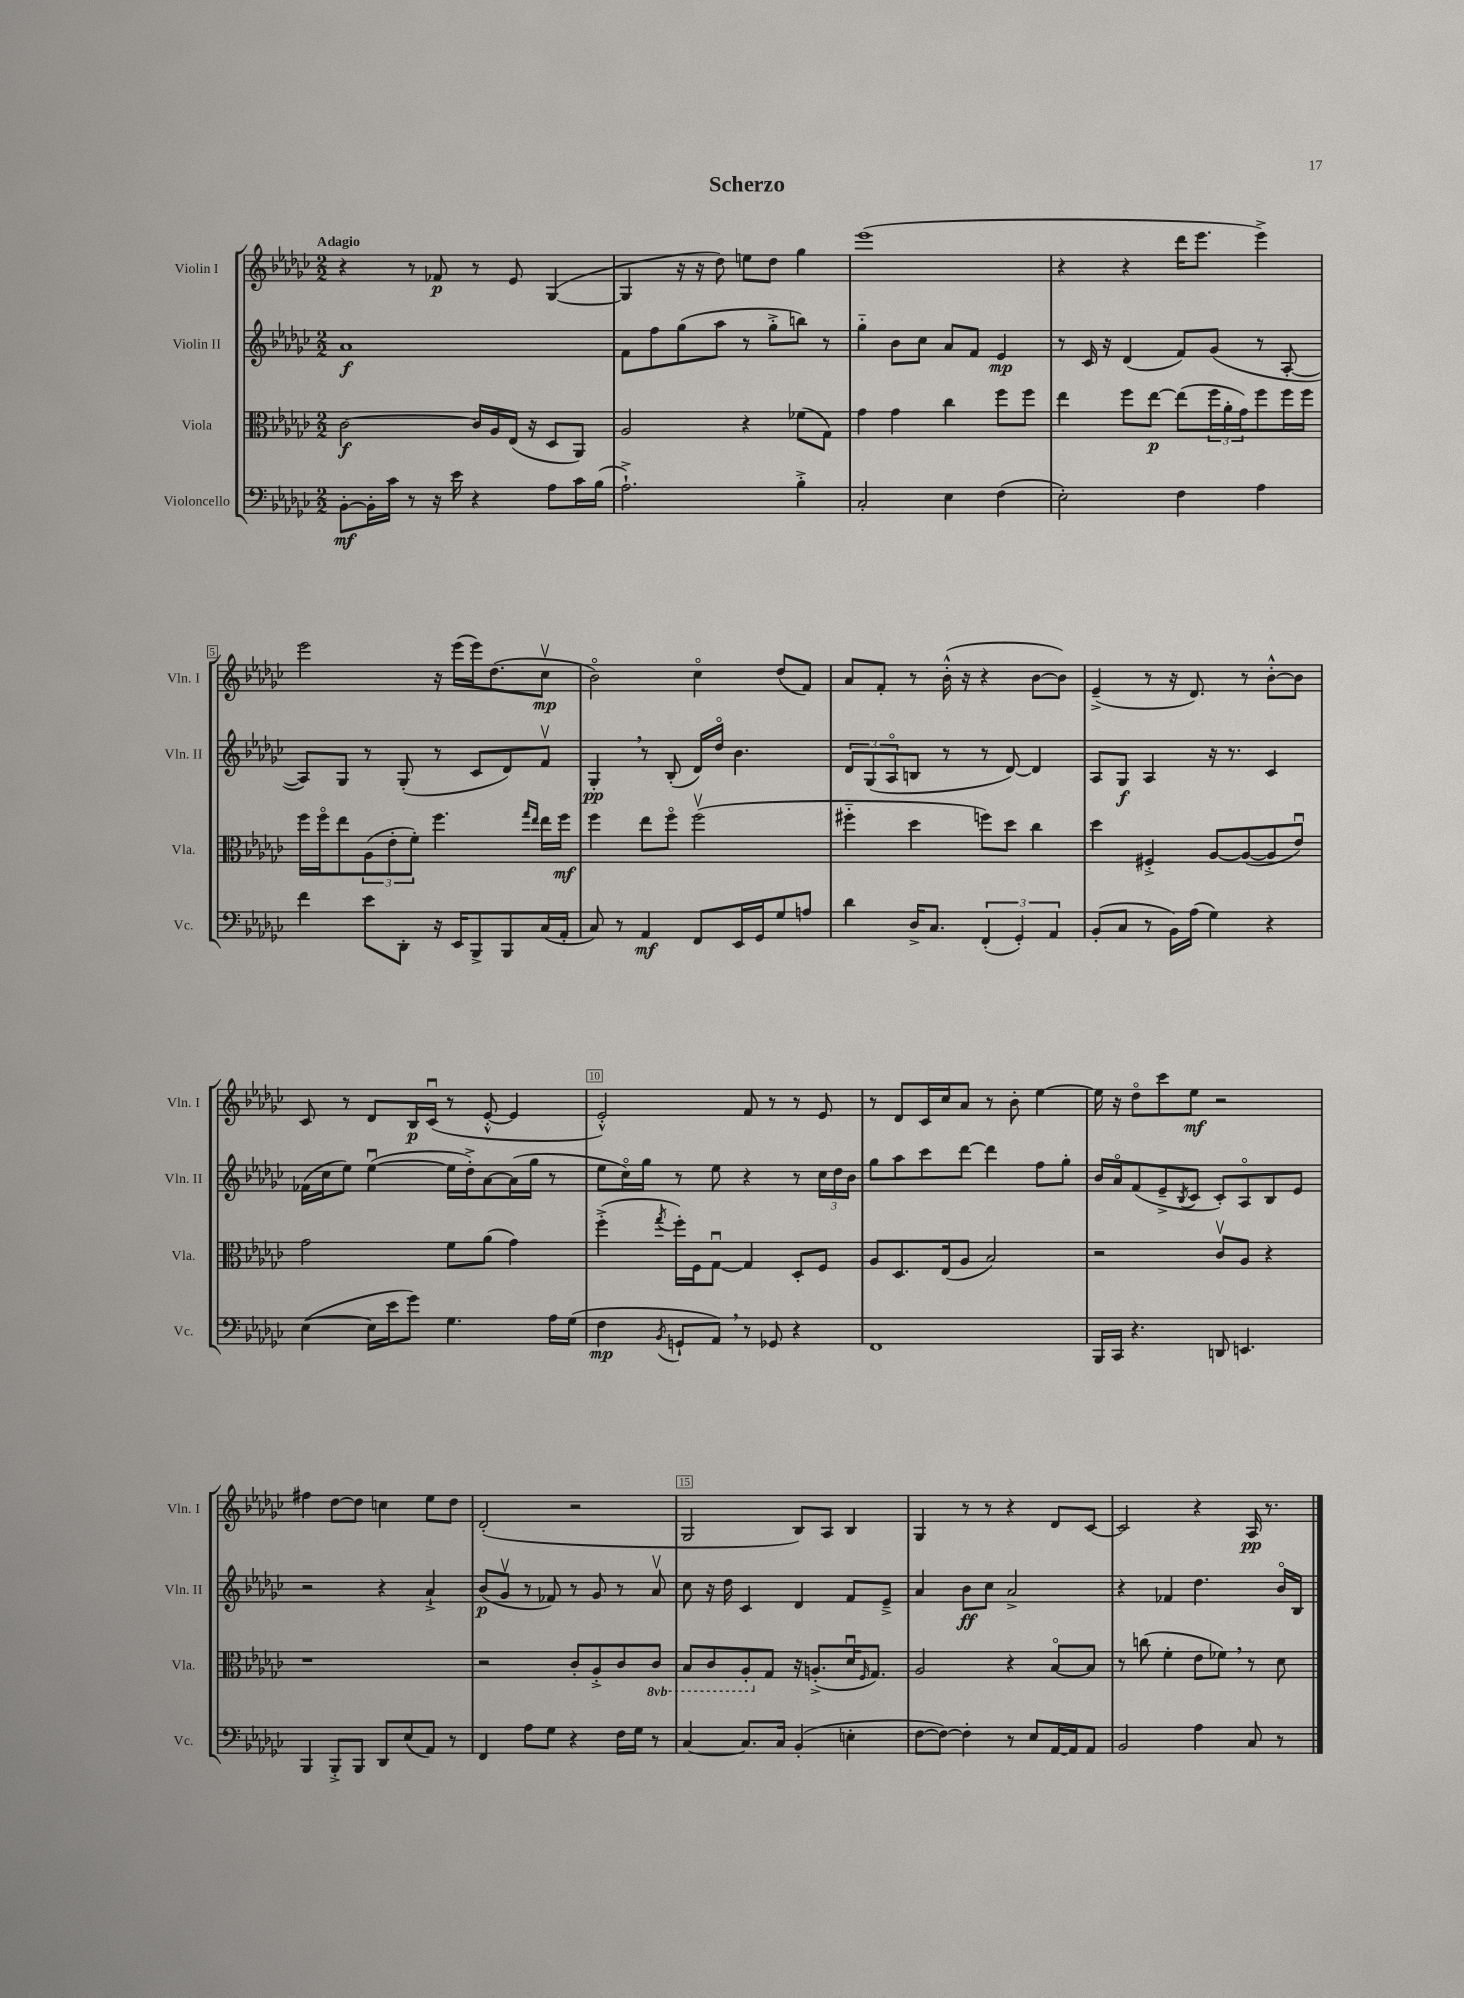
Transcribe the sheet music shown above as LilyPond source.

\header { title = "Scherzo" }
<<
\new StaffGroup <<
\new Staff = "s0" \with { instrumentName = "Violin I" shortInstrumentName = "Vln. I" } {
    \clef treble \key ges \major \numericTimeSignature \time 2/2 \tempo "Adagio"
    r4 r8 fes'8\p r8 ees'8 ges4~( |
    ges4 r16 r16 des''8) e''8 des''8 ges''4 |
    ees'''1( |
    r4 r4 des'''16 ees'''8. ees'''4->) |
    ees'''2 r16 ees'''16( ees'''16) des''8.( ces''8\upbow\mp |
    bes'2\flageolet) ces''4\flageolet des''8( f'8) |
    aes'8 f'8-. r8 bes'16-.-^( r16 r4 bes'8~ bes'8) |
    ees'4--->( r8 r16 des'8.) r8 bes'8~-.-^ bes'8 |
    ces'8 r8 des'8 bes16\p ces'16\downbow( r8 ees'8~-.-^ ees'4 |
    ees'2-.-^) f'8 r8 r8 ees'8 |
    r8 des'8 ces'16 ces''16 aes'8 r8 bes'8-. ees''4~ |
    ees''16 r16 des''8\flageolet ces'''8 ees''8\mf r2 |
    fis''4 des''8~ des''8 c''4 ees''8 des''8 |
    des'2-.( r2 |
    ges2 bes8) aes8 bes4 |
    ges4 r8 r8 r4 des'8 ces'8~ |
    ces'2 r4 aes16\pp r8. \bar "|." |
}
\new Staff = "s1" \with { instrumentName = "Violin II" shortInstrumentName = "Vln. II" } {
    \clef treble \key ges \major \numericTimeSignature \time 2/2
    aes'1\f |
    f'8 f''8 ges''8( aes''8 r8 ges''8-.-> b''8) r8 |
    ges''4-_ bes'8 ces''8 aes'8 f'8 ees'4\mp |
    r8 ces'16 r16 des'4( f'8) ges'8( r8 aes8~-. |
    aes8) ges8 r8 ges8-.( r8 ces'8 des'8) f'8\upbow |
    ges4-.\pp \breathe r8 bes8-.( des'16) des''16\flageolet bes'4. |
    \tuplet 3/2 { des'8 ges8( aes8\flageolet } b8 r8 r8 des'8~) des'4 |
    aes8 ges8\f aes4 r16 r8. ces'4 |
    fes'16( ces''16 ees''8) ees''4~\downbow( ees''16 des''16-.->) aes'8~ aes'16( ges''16 r8 |
    ees''8 ces''16\flageolet) ges''16 r8 ees''8 r4 r8 \tuplet 3/2 { ces''16 des''16 bes'16 } |
    ges''8 aes''8 ces'''8 des'''8~ des'''4 f''8 ges''8-. |
    bes'16 aes'16\flageolet f'8( ees'8---> \acciaccatura { bes8 } ces'8 ces'8-.) aes8\flageolet bes8 ees'8 |
    r2 r4 aes'4-!-> |
    bes'8\p( ges'8\upbow r8 fes'8) r8 ges'8 r8 aes'8\upbow |
    ces''8 r16 des''16 ces'4 des'4 f'8 ees'8---> |
    aes'4 bes'8\ff ces''8 aes'2-> |
    r4 fes'4 des''4. bes'16\flageolet bes16 \bar "|." |
}
\new Staff = "s2" \with { instrumentName = "Viola" shortInstrumentName = "Vla." } {
    \clef alto \key ges \major \numericTimeSignature \time 2/2 \set Staff.ottavationMarkups = #ottavation-simple-ordinals
    ces'2~\f ces'16 aes16 ees16( r16 des8 aes,8) |
    aes2 r4 fes'8( ges8) |
    ges'4 ges'4 ces''4 f''8 f''8 |
    ees''4 f''8 ees''8~\p ees''8( \tuplet 3/2 { f''16 aes'16-. ges'16) } f''8 f''16 f''16 |
    f''16 f''16\flageolet ees''8 \tuplet 3/2 { aes8( ees'8-. f'8-.) } f''4. \grace { ges''16 ees''16 } ees''16 f''16\mf |
    f''4 ees''8 f''8\flageolet f''2\upbow( |
    fis''4-_ des''4 f''8) des''8 ces''4 |
    des''4 fis4-.-> aes8~ aes8~( aes8 ees'8\downbow) |
    ges'2 f'8 aes'8( ges'4) |
    f''4-.->( \acciaccatura { ges''8 } f''16-.) f16 ges8~\downbow ges4 des8-. f8 |
    aes8 des8. ees16( aes8 bes2) |
    r2 ces'8\upbow aes8 r4 |
    r1 |
    r2 ces'8-. aes8-.-> ces'8 \ottava #-1 ces8 |
    bes,8 ces8 aes,8-. \ottava #0 ges8 r16 a8.-.->( des'16\downbow \grace { f16 } ges8.) |
    aes2 r4 bes8~\flageolet bes8 |
    r8 c''8( f'4-. ees'8 fes'8) \breathe r8 des'8 \bar "|." |
}
\new Staff = "s3" \with { instrumentName = "Violoncello" shortInstrumentName = "Vc." } {
    \clef bass \key ges \major \numericTimeSignature \time 2/2
    bes,8~-.\mf bes,16-. ces'16 r8 r16 ees'16 r4 aes8 ces'16 bes16( |
    aes2.-!->) bes4-.-> |
    ces2-. ees4 f4( |
    ees2-.) f4 aes4 |
    f'4 ees'8 des,8-. r16 ees,16 bes,,8-> bes,,8 ces16( aes,16-. |
    ces8) r8 aes,4\mf f,8 ees,16 ges,16 ges8 a8 |
    des'4 des16-> ces8. \tuplet 3/2 { f,4-.( ges,4-.) aes,4 } |
    bes,8-.( ces8 r8 bes,16) aes16( ges4) r4 |
    ees4~( ees16 ees'16 ges'8) ges4. aes16 ges16( |
    f4\mp \acciaccatura { bes,8 } g,8-! aes,8) \breathe r8 ges,8 r4 |
    f,1 |
    bes,,16 ces,16 r4. d,8 e,4. |
    bes,,4 bes,,8-.-> bes,,8 des,8 ees8( aes,8) r8 |
    f,4 aes8 ges8 r4 f16 ges16 r8 |
    ces4~ ces8. ces16 bes,4-.( e4-. |
    f8~ f8~) f4-. r8 ees8 aes,16~ aes,16 aes,8 |
    bes,2 aes4 ces8 r8 \bar "|." |
}
>>
>>
\layout { \context { \Score \override BarNumber.break-visibility = ##(#f #t #t) barNumberVisibility = #(every-nth-bar-number-visible 5) \override BarNumber.stencil = #(make-stencil-boxer 0.1 0.3 ly:text-interface::print) } }
